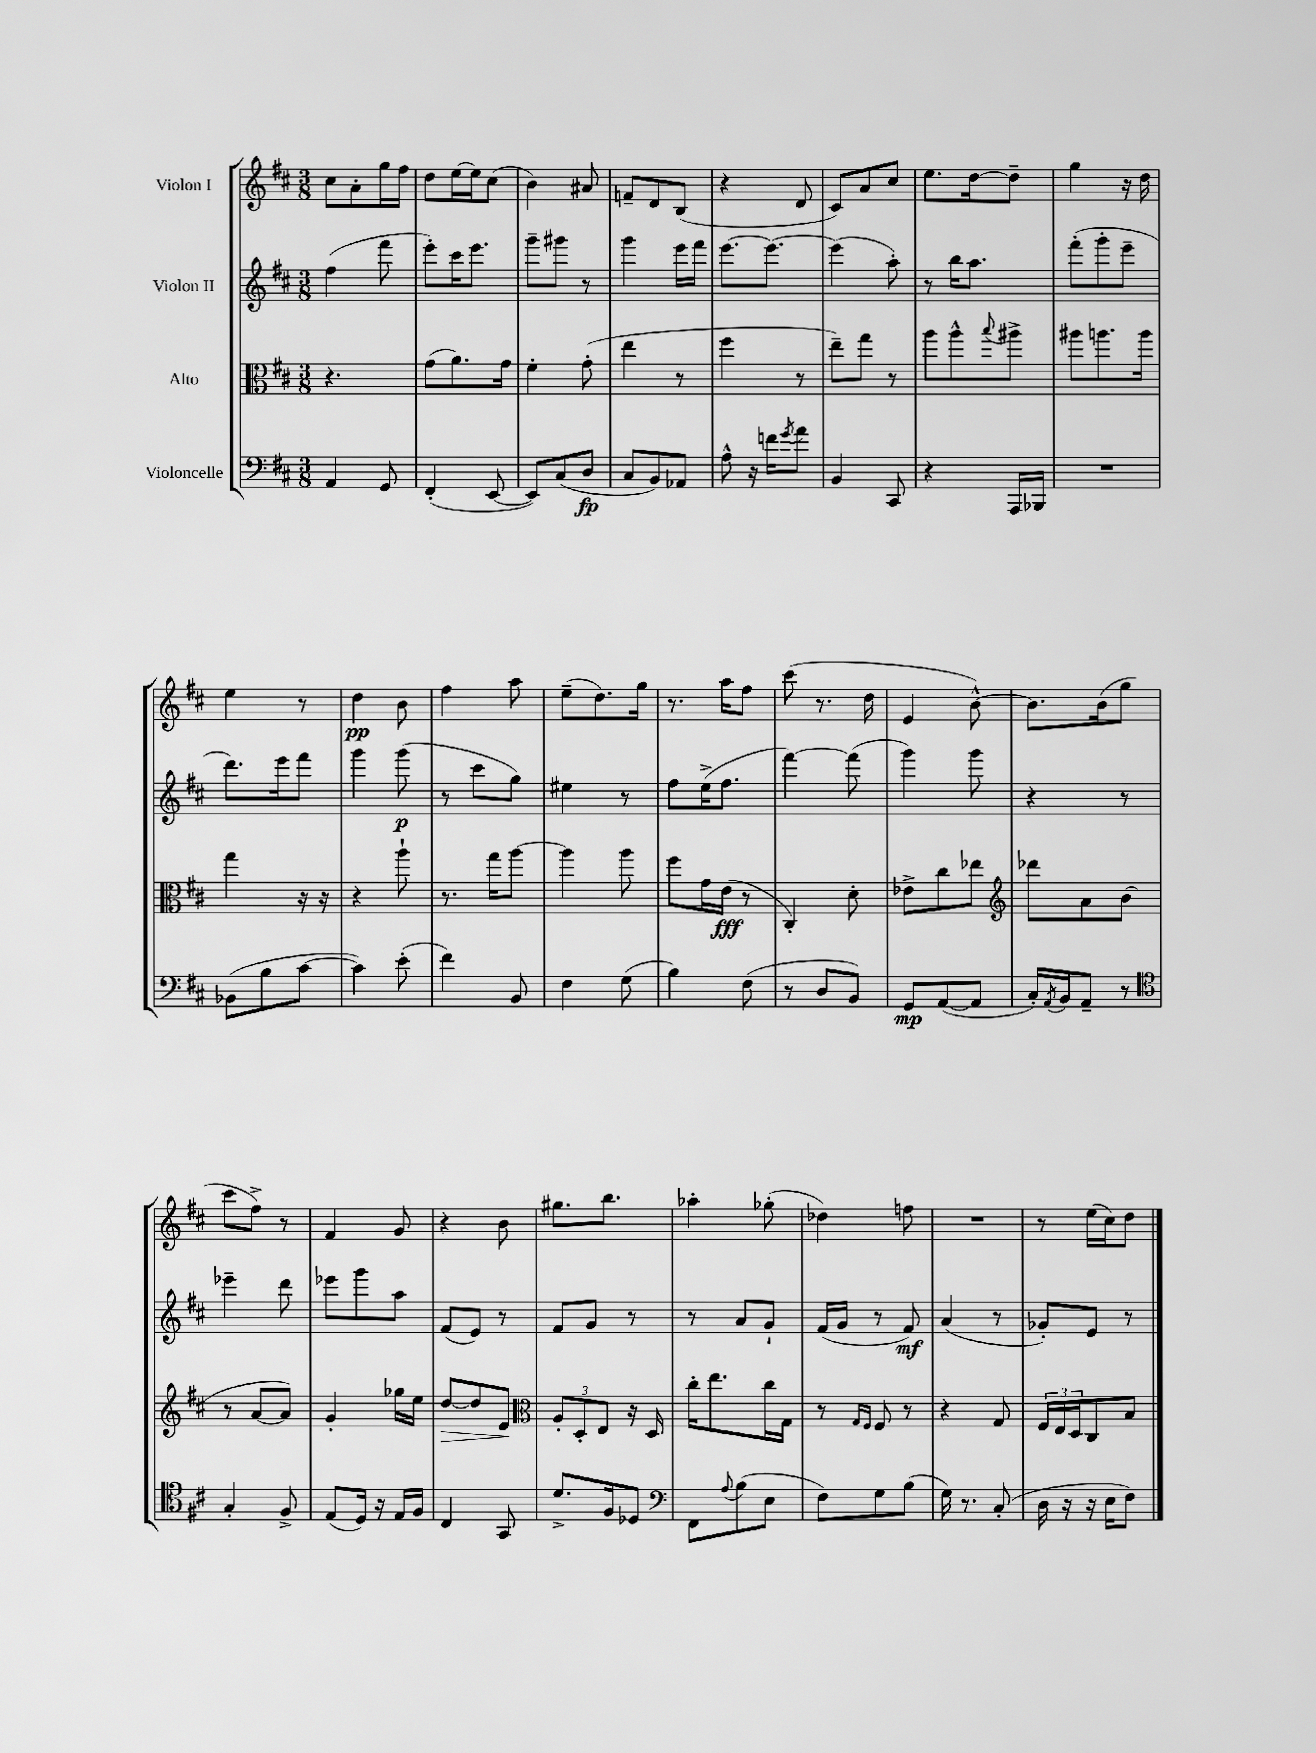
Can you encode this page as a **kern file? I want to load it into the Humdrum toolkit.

**kern	**dynam	**kern	**dynam	**kern	**dynam	**kern	**dynam
*part4	*part4	*part3	*part3	*part2	*part2	*part1	*part1
*staff4	*staff4	*staff3	*staff3	*staff2	*staff2	*staff1	*staff1
*I"Violoncelle	*	*I"Alto	*	*I"Violon II	*	*I"Violon I	*
*clefF4	*	*clefC3	*	*clefG2	*	*clefG2	*
*k[f#c#]	*	*k[f#c#]	*	*k[f#c#]	*	*k[f#c#]	*
*M3/8	*	*M3/8	*	*M3/8	*	*M3/8	*
=114	=114	=114	=114	=114	=114	=114	=114
4AA/	.	4.r	.	(4ff#\	.	8cc#\L	.
.	.	.	.	.	.	8a'\	.
8GG/	.	.	.	8fff#\	.	16gg\L	.
.	.	.	.	.	.	16ff#\JJ	.
=115	=115	=115	=115	=115	=115	=115	=115
(4FF#'/	.	(8g\L	.	8eee'\L)	.	8dd\L	.
.	.	8.a\)	.	16ccc#\K	.	[16ee\L	.
.	.	.	.	8.eee\J	.	16ee\J]	.
[8EE/	.	.	.	.	.	(8cc#\J	.
.	.	16g\Jk	.	.	.	.	.
=116	=116	=116	=116	=116	=116	=116	=116
8EE/L])	.	4f#'\	.	8ggg~\L	.	4b\)	.
(8C#/	.	.	.	8ggg#X\J	.	.	.
8D/J	fp	(8g'\	.	8r	.	8a#X/	.
=117	=117	=117	=117	=117	=117	=117	=117
8C#/L	.	4ee\	.	4ggg\	.	8fn~/L	.
8BB/)	.	.	.	.	.	8d/	.
8AA-X/J	.	8r	.	16eee\LL	.	(8B/J	.
.	.	.	.	16fff#\JJ	.	.	.
=118	=118	=118	=118	=118	=118	=118	=118
8A^^\	.	4ff#\	.	[8.eee\L	.	4r	.
16r	.	.	.	.	.	.	.
16fn\KL	.	.	.	8.eee\J_	.	.	.
8qg/	.	.	.	.	.	.	.
8a\J	.	8r	.	.	.	8d/	.
=119	=119	=119	=119	=119	=119	=119	=119
4BB/	.	8ee~\L)	.	(4eee\]	.	8c#/L)	.
.	.	8gg\J	.	.	.	8a/	.
8CC#/	.	8r	.	8aa'\)	.	8cc#/J	.
=120	=120	=120	=120	=120	=120	=120	=120
4r	.	8aa\L	.	8r	.	8.ee\L	.
.	.	8aa^^\	.	16bb\KL	.	.	.
.	.	.	.	8.aa\J	.	[16dd\k	.
.	.	8qqbb/	.	.	.	.	.
16AAA/LL	.	8aa#X^\J	.	.	.	8dd~\J]	.
16BBB-X/JJ	.	.	.	.	.	.	.
=121	=121	=121	=121	=121	=121	=121	=121
4.r	.	8aa#X\L	.	(8fff#'\L	.	4gg\	.
.	.	8.aan\	.	8ggg'\	.	.	.
.	.	.	.	8eee~\J	.	16r	.
.	.	16aa\Jk	.	.	.	16dd\	.
!!LO:LB:g=z
=122	=122	=122	=122	=122	=122	=122	=122
(8BB-X\L	.	4gg\	.	8.ddd\L)	.	4ee\	.
8B\	.	.	.	.	.	.	.
.	.	.	.	16eee\k	.	.	.
[8c#\J	.	16r	.	8fff#\J	.	8r	.
.	.	16r	.	.	.	.	.
=123	=123	=123	=123	=123	=123	=123	=123
4c#\])	.	4r	.	4ggg\	.	4dd\	pp
(8e'\	.	8aa`\	.	(8ggg\	p	8b\	.
=124	=124	=124	=124	=124	=124	=124	=124
4f#\)	.	8.r	.	8r	.	4ff#\	.
.	.	.	.	8ccc#\L	.	.	.
.	.	16gg\KL	.	.	.	.	.
8BB/	.	[8aa\J	.	8gg\J)	.	8aa\	.
=125	=125	=125	=125	=125	=125	=125	=125
4F#\	.	4aa\]	.	4ee#X\	.	(8ee~\L	.
.	.	.	.	.	.	8.dd\)	.
(8G\	.	8aa\	.	8r	.	.	.
.	.	.	.	.	.	16gg\Jk	.
=126	=126	=126	=126	=126	=126	=126	=126
4B\)	.	8ff#\L	.	8ff#\L	.	8.r	.
.	.	16g\L	.	(16ee^\K	.	.	.
.	.	(16e\JJ	fff	8.ff#\J	.	16aa\KL	.
(8F#\	.	8r	.	.	.	8ff#\J	.
=127	=127	=127	=127	=127	=127	=127	=127
8r	.	4C#'/)	.	[4fff#\)	.	(8ccc#\	.
8D/L	.	.	.	.	.	8.r	.
8BB/J)	.	8d'\	.	(8fff#\]	.	.	.
.	.	.	.	.	.	16dd\	.
=128	=128	=128	=128	=128	=128	=128	=128
8GG/L	mp	8e-X^\L	.	4ggg\)	.	4e/	.
([8AA/	.	8cc#\	.	.	.	.	.
8AA/J]	.	8ee-X\J	.	8ggg\	.	[8b^^\)	.
=129	=129	=129	=129	=129	=129	=129	=129
*	*	*clefG2	*	*	*	*	*
16C#'/LL)	.	8ddd-X\L	.	4r	.	8.b\L]	.
8qAA/	.	.	.	.	.	.	.
16BB/J	.	.	.	.	.	.	.
8AA~/J	.	8a\	.	.	.	.	.
.	.	.	.	.	.	(16b\k	.
8r	.	(8b\J	.	8r	.	8gg\J	.
!!LO:LB:g=z
=130	=130	=130	=130	=130	=130	=130	=130
*clefC4	*	*	*	*	*	*	*
4G'/	.	8r	.	4eee-X~\	.	8ccc#\L	.
.	.	[8a/L	.	.	.	8ff#^\J)	.
8F#^/	.	8a/J])	.	8ddd\	.	8r	.
=131	=131	=131	=131	=131	=131	=131	=131
(8E/L	.	4g'/	.	8eee-X\L	.	4f#/	.
16D/Jk)	.	.	.	8ggg\	.	.	.
16r	.	.	.	.	.	.	.
16E/LL	.	16gg-X\LL	.	8aa\J	.	8g/	.
16F#/JJ	.	16ee\JJ	.	.	.	.	.
=132	=132	=132	=132	=132	=132	=132	=132
!	!	!	!LO:HP:b	!	!	!	!
4C#/	.	[8dd/L	>	(8f#/L	.	4r	.
.	.	8dd/]	.	8e/J)	.	.	.
8GG/	.	8e/J	.	8r	.	8b\	.
.	.	.	]	.	.	.	.
=133	=133	=133	=133	=133	=133	=133	=133
*	*	*clefC3	*	*	*	*	*
8.d^/L	.	12A'/L	.	8f#/L	.	8.gg#X\L	.
.	.	12D'/	.	.	.	.	.
.	.	.	.	8g/J	.	.	.
.	.	12E/J	.	.	.	.	.
16F#/k	.	.	.	.	.	8.bb\J	.
8D-X/J	.	16r	.	8r	.	.	.
.	.	16D/	.	.	.	.	.
=134	=134	=134	=134	=134	=134	=134	=134
*clefF4	*	*	*	*	*	*	*
8FF#\L	.	16cc#'\KL	.	8r	.	4aa-X'\	.
.	.	8.ee\	.	.	.	.	.
8qqA/	.	.	.	.	.	.	.
(8B\	.	.	.	8a/L	.	.	.
8E\J	.	16cc#\L	.	8g`/J	.	(8gg-X'\	.
.	.	16G\JJ	.	.	.	.	.
=135	=135	=135	=135	=135	=135	=135	=135
8F#\L)	.	8r	.	(16f#/LL	.	4dd-X\)	.
.	.	.	.	16g/JJ	.	.	.
.	.	16qqG/LL	.	.	.	.	.
.	.	16qqF#/JJ	.	.	.	.	.
8G\	.	8F#/	.	8r	.	.	.
(8B\J	.	8r	.	8f#/)	mf	8ffn\	.
=136	=136	=136	=136	=136	=136	=136	=136
16G\)	.	4r	.	(4a/	.	4.r	.
8.r	.	.	.	.	.	.	.
(8C#'/	.	8G/	.	8r	.	.	.
=137	=137	=137	=137	=137	=137	=137	=137
16D\	.	24F#/LL	.	8g-X'/L)	.	8r	.
.	.	24E/	.	.	.	.	.
16r	.	.	.	.	.	.	.
.	.	24D/J	.	.	.	.	.
16r	.	8C#/	.	8e/J	.	(16ee\LL	.
16E\KL	.	.	.	.	.	16cc#\J)	.
8F#\J)	.	8B/J	.	8r	.	8dd\J	.
==	==	==	==	==	==	==	==
*-	*-	*-	*-	*-	*-	*-	*-
